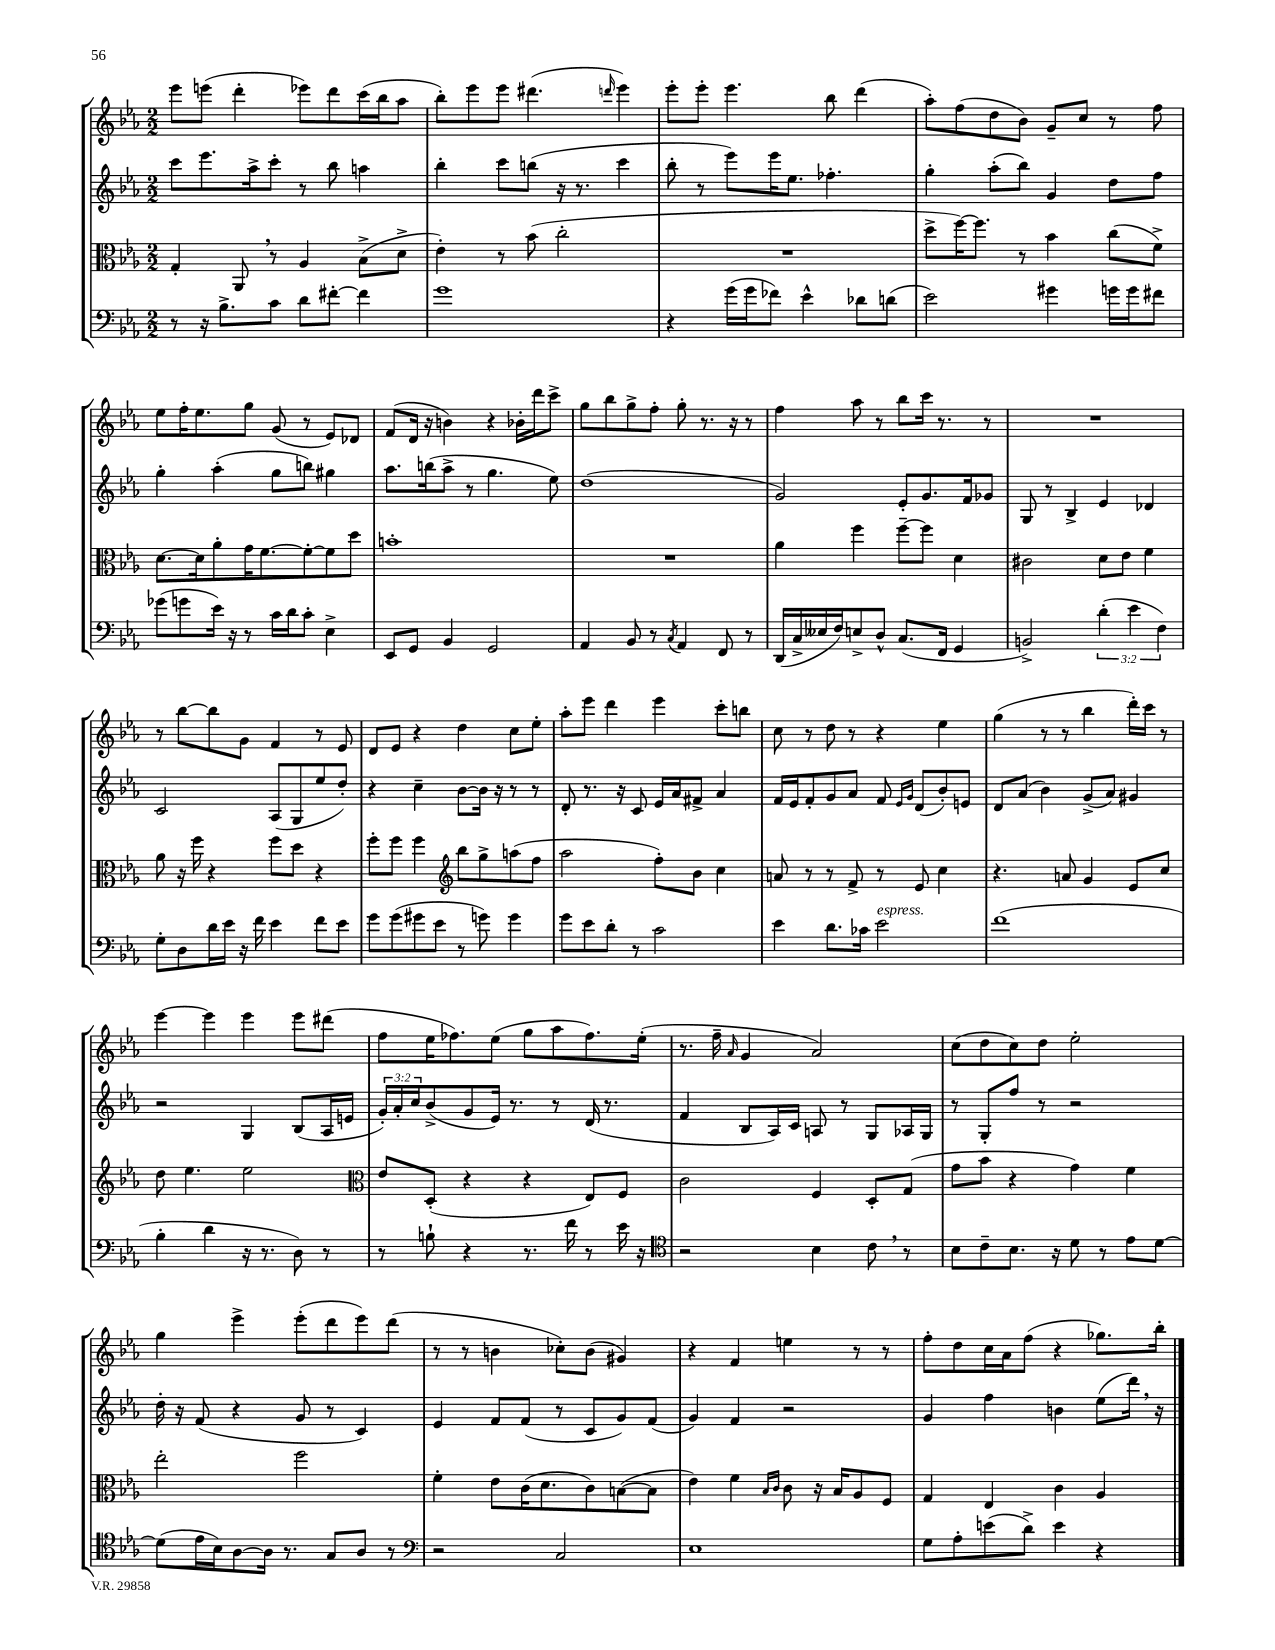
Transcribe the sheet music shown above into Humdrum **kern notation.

**kern	**kern	**kern	**kern
*staff4	*staff3	*staff2	*staff1
*clefF4	*clefC3	*clefG2	*clefG2
*k[b-e-a-]	*k[b-e-a-]	*k[b-e-a-]	*k[b-e-a-]
*M2/2	*M2/2	*M2/2	*M2/2
8r	4G'/	8ccc\L	8eee-\L
16r	.	8.eee-\	(8eee\J
8.B-^\L	.	.	.
.	8AA-/	.	4ddd'\
.	.	16aa-^\k	.
8c\J	8r	8ccc'\J	.
8d\L	4A-/	8r	8eee-\L)
[8f#'\J	.	8bb-\	8ddd\
4f#\]	(8B-^\L	4aa\	(16ccc\L
.	.	.	16bb-\J
.	8d^\J	.	8aa-\J
=	=	=	=
1g	4e-'\)	4bb-'\	8bb-'\L)
.	.	.	8eee-\
.	8r	8ccc\L	8eee-\J
.	(8b-\	(8bb\J	(4.ddd#\
.	2cc'\	16r	.
.	.	8.r	.
.	.	.	16qqddd/
.	.	4ccc\	4eee-\)
=	=	=	=
4r	1r	8bb-'\	8eee-'\L
.	.	8r	8eee-'\J
(16g\LL	.	8eee-\L)	4.eee-\
16g\J	.	.	.
8f-\J)	.	16eee-\K	.
.	.	8.ee-\J	.
4e-^^\	.	.	.
.	.	4.ff-'\	8bb-\
8d-\L	.	.	(4ddd\
(8d\J	.	.	.
=	=	=	=
2e-\)	8dd^\L	4gg'\	8aa-'\L)
.	[16ff\K)	.	(8ff\
.	8.ff\]J	.	.
.	.	(8aa-'\L	8dd\
.	8r	8bb-\J)	8b-\J)
4g#\	4b-\	4g/	8g~/L
.	.	.	8cc/J
16g\LL	(8cc\L	8dd\L	8r
16g\J	.	.	.
8f#\J	8f^\J)	8ff\J	8ff\
=	=	=	=
(8g-\L	[8.d\L	4gg'\	8ee-\L
8g\	.	.	16ff'\K
.	16d\]k	.	8.ee-\
16e-\Jk)	8a-'\	(4aa-'\	.
16r	.	.	.
8r	16g\K	.	8gg\J
.	[8.f\	.	.
16c\LL	.	8gg\L	(8g/
16d\J	.	.	.
8c'\J	8f'\_	8bb\J)	8r
4E-^\	8f\]	4gg#\	8e-/L)
.	8dd\J	.	8d-/J
=	=	=	=
8EE-/L	1b'	8.aa-\L	(8f/L
8GG/J	.	.	16d/Jk
.	.	(16bb\k	16r
4BB-/	.	8aa-^\J	4b\)
.	.	8r	.
2GG/	.	4.gg\	4r
.	.	.	16b-'\LL
.	.	.	16ddd\J
.	.	8ee-\)	8ccc^\J
=	=	=	=
4AA-/	1r	(1dd	8gg\L
.	.	.	8bb-\
8BB-/	.	.	8gg^\
8r	.	.	8ff'\J
8qC/	.	.	.
4AA-/	.	.	8gg'\
.	.	.	8.r
8FF/	.	.	.
.	.	.	16r
8r	.	.	8r
=	=	=	=
(16DD/LL	4a-\	2g/)	4ff\
16C^/	.	.	.
16E--/	.	.	.
16F/J)	.	.	.
8E^/	4ff\	.	8aa-\
8D^^/J	.	.	8r
(8.C/L	[8ff~\L	8e-'/L	8bb-\L
.	8ff\]J	8.g/	16ccc\Jk
16FF/Jk	.	.	8.r
4GG/	4d\	.	.
.	.	16f/k	.
.	.	8g-/J	8r
=	=	=	=
2BB^/)	2c#\	8G/	1r
.	.	8r	.
.	.	4B-^/	.
(6d'\	8d\L	4e-/	.
.	8e-\J	.	.
6e-\	.	.	.
.	4f\	4d-/	.
6F\)	.	.	.
=	=	=	=
8G'\L	8a-\	2c/	8r
8D\	16r	.	[8bb-\L
.	16ff\	.	.
16d\L	4r	.	8bb-\]
16e-\JJ	.	.	.
16r	.	.	8g\J
16f\	.	.	.
4e-\	8ff\L	(8A-/L	4f/
.	8dd\J	8G/	.
8f\L	4r	8ee-/	8r
8e-\J	.	8dd'/J)	8e-/
=	=	=	=
8g\L	8ff'\L	4r	8d/L
(8g\	8ff\J	.	8e-/J
8g#\	4ff\	4cc~\	4r
8e-\J	.	.	.
*	*clefG2	*	*
8r	8bb-\L	[8b-\L	4dd\
8g\)	8gg^\	16b-\]Jk	.
.	.	16r	.
4g\	(8aa\	8r	8cc\L
.	8ff\J	8r	8ee-'\J
=	=	=	=
8g\L	2aa-\	8d'/	8aa-'\L
8e-\	.	8.r	8eee-\J
8d'\J	.	.	4ddd\
.	.	16r	.
8r	.	8c/	.
2c\	8ff'\L)	16e-/LL	4eee-\
.	.	16a-/J	.
.	8b-\J	8f#^/J	.
.	4cc\	4a-/	8ccc'\L
.	.	.	8bb\J
=	=	=	=
4e-\	8a/	16f/LL	8cc\
.	.	16e-/J	.
.	8r	8f'/	8r
8.d\L	8r	8g/	8dd\
.	8f^/	8a-/J	8r
16c-\Jk	.	.	.
2e-\	8r	8f/	4r
.	.	16qqe-/LL	.
.	.	16qqg/JJ	.
.	8e-/	(8d/L	.
.	4cc\	8b-'/)	4ee-\
.	.	8e/J	.
=	=	=	=
(1f	4.r	8d/L	(4gg\
.	.	(8a-/J	.
.	.	4b-\)	8r
.	8a/	.	8r
.	4g/	(8g^/L	4bb-\
.	.	8a-/J)	.
.	8e-/L	4g#/	16ddd'\LL)
.	.	.	16ccc\JJ
.	8cc/J	.	8r
=	=	=	=
4B-'\	8dd\	2r	[4eee-\
.	4.ee-\	.	.
4d\	.	.	4eee-\]
16r	2ee-\	4G/	4eee-\
8.r	.	.	.
8D\)	.	(8B-/L	8eee-\L
8r	.	16A-/L	(8ddd#\J
.	.	16e/JJ	.
=	=	=	=
*	*clefC3	*	*
8r	8e-/L	24g'/LL)	8ff\L
.	.	24a-'/	.
.	.	24cc/J	.
8B`\	(8D'/J	(8b-^/	16ee-\K
.	.	.	8.ff-\)
4r	4r	8g/	.
.	.	16e-/Jk)	(8ee-\J
.	.	8.r	.
8.r	4r	.	8gg\L
.	.	8r	8aa-\
16f\	.	.	.
8r	8E-/L)	(16d/	8.ff-\)
.	.	8.r	.
16e-\	8F/J	.	.
16r	.	.	(16ee-'\Jk
=	=	=	=
*clefC4	*	*	*
2r	2c\	4f/	8.r
.	.	.	16ff~\
.	.	.	16qqa-/
.	.	8B-/L	4g/
.	.	16A-/L)	.
.	.	16c/JJ	.
4B-\	4F/	8A/	2a-/)
.	.	8r	.
8c\	8D'/L	8G/L	.
8r	(8G/J	16A-/L	.
.	.	16G/JJ	.
=	=	=	=
8B-\L	8g\L	8r	(8cc\L
8c~\	8b-\J	8G'/L	8dd\
8.B-\J	4r	8ff/J	8cc\)
.	.	8r	8dd\J
16r	.	.	.
8d\	4g\)	2r	2ee-'\
8r	.	.	.
8e-\L	4f\	.	.
[8d\J	.	.	.
=	=	=	=
(8d\]L	2ee-'\	16dd'\	4gg\
.	.	16r	.
16e-\L	.	(8f/	.
16B-\J)	.	.	.
[8A-\	.	4r	4eee-^\
16A-\]Jk	.	.	.
8.r	.	.	.
.	2ff\	8g/	(8eee-'\L
8G/L	.	8r	8ddd\
8A-/J	.	4c/)	8eee-\)
8r	.	.	(8ddd\J
=	=	=	=
*clefF4	*	*	*
2r	4f'\	4e-/	8r
.	.	.	8r
.	8e-\L	8f/L	4b\
.	(16c\K	(8f/J	.
.	8.d\	.	.
2C/	.	8r	8cc-'\L)
.	8c\)	8c/L	(8b\J
.	([8B\	8g/)	4g#/)
.	8B\]J	(8f/J	.
=	=	=	=
1E-	4e-\)	4g/)	4r
.	4f\	4f/	4f/
.	16qqB-/LL	.	.
.	16qqc/JJ	.	.
.	8c\	2r	4ee\
.	16r	.	.
.	16B-/LK	.	.
.	8A-/	.	8r
.	8F/J	.	8r
=	=	=	=
8G\L	4G/	4g/	8ff'\L
8A-'\	.	.	8dd\
(8e\	4E-/	4ff\	16cc\L
.	.	.	16a-\J
8d^\J)	.	.	(8ff\J
4e\	4c\	4b\	4r
4r	4A-/	(8ee-\L	8.gg-\L)
.	.	16ddd\Jk)	.
.	.	16r	16bb-'\Jk
==	==	==	==
*-	*-	*-	*-
